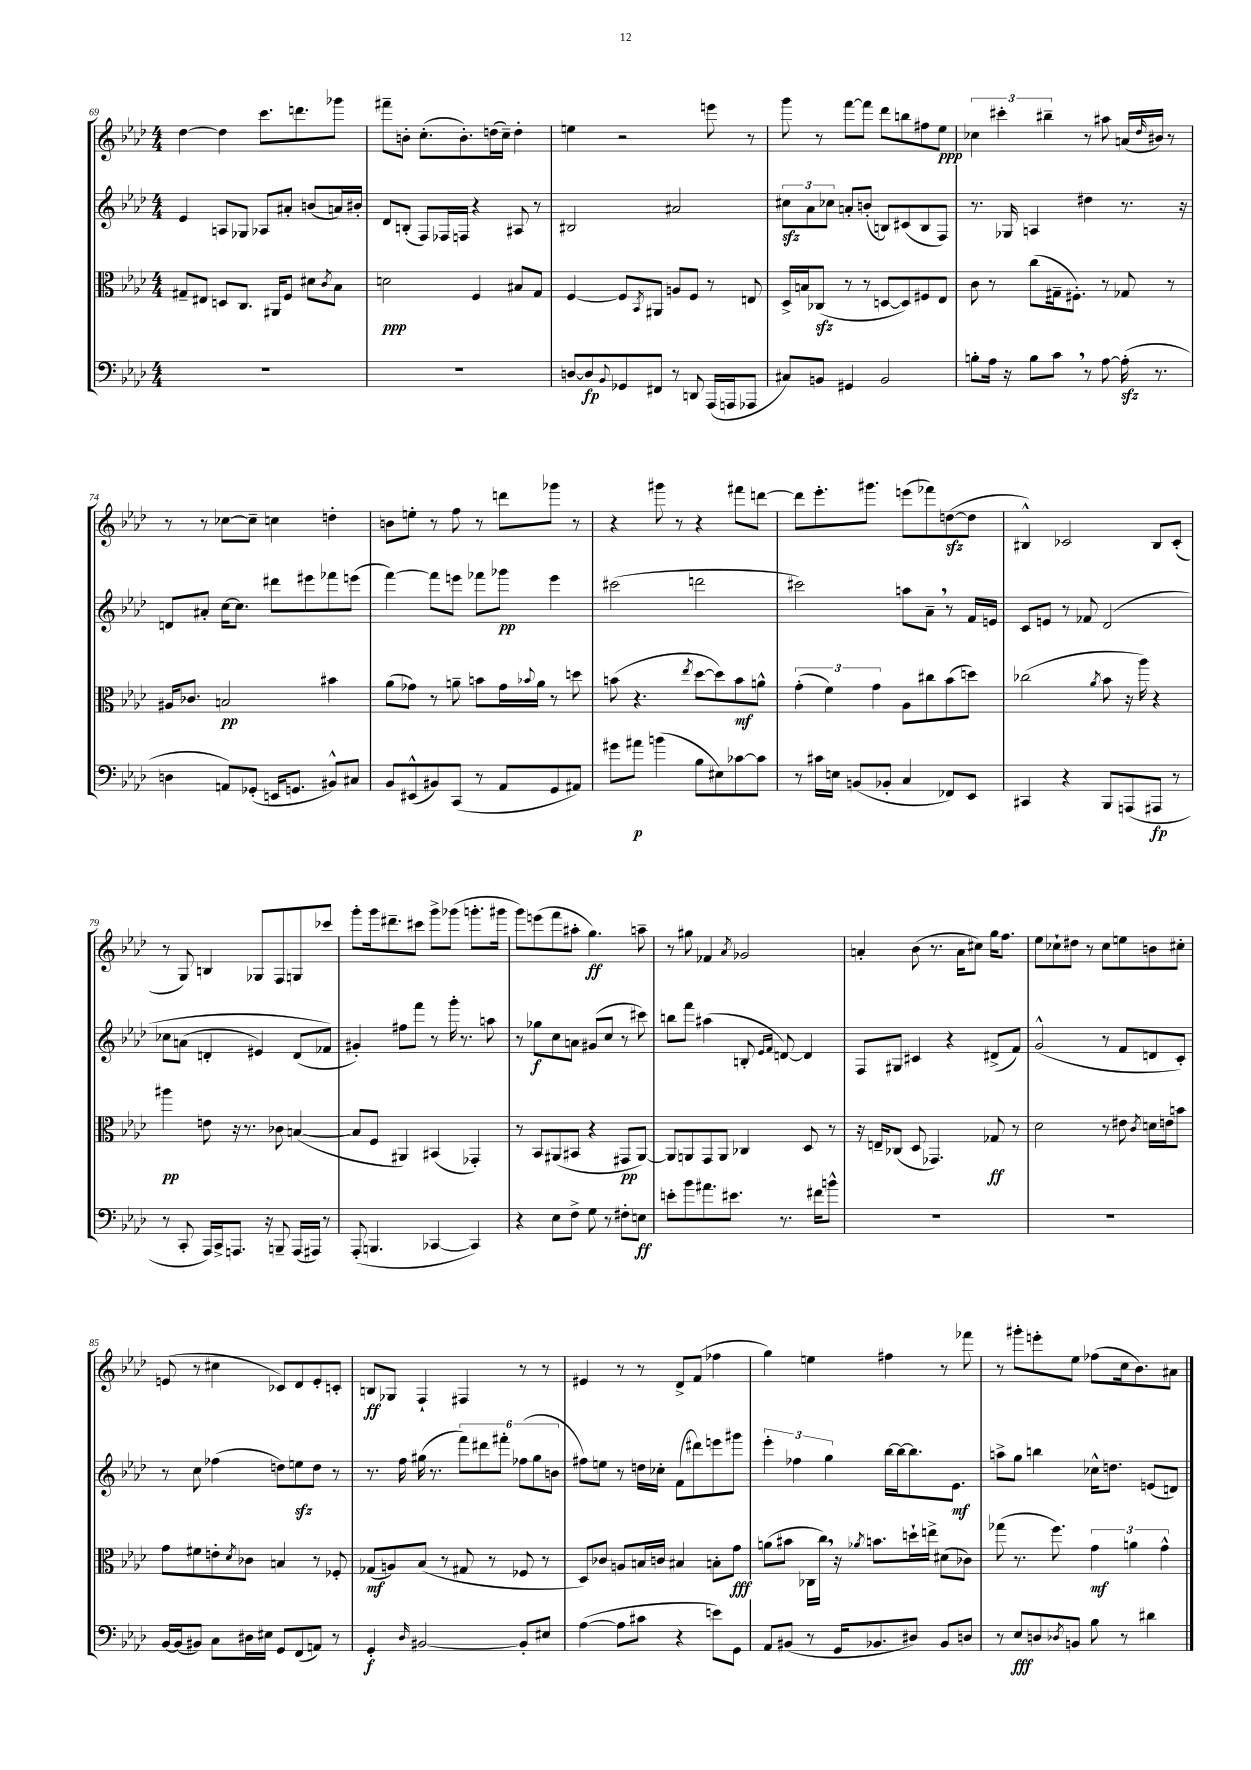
<<
\new StaffGroup <<
\new Staff = "s0" {
    \clef treble \key aes \major \numericTimeSignature \time 4/4
    des''4~ des''4 c'''8. d'''8. ges'''8 |
    fis'''8-- b'8-. c''8.-.( b'8.-.) d''16( c''16--) d''4-. |
    e''4 r2 e'''8 r8 |
    g'''8 r8 f'''8~ f'''8 des'''8 b''8 fis''8 ees''8\ppp |
    \tuplet 3/2 { ces''4 cis'''4-. bis''4-- } r8 ais''8 a'16( \grace { des''16 } bis'16) r8 |
    r8 r8 ces''8~ ces''8-- c''4 d''4-. |
    b'8 e''8-. r8 f''8 r8 d'''8 ges'''8 r8 |
    r4 gis'''8 r8 r4 fis'''8 d'''8~ |
    d'''8 ees'''8.-. gis'''8. e'''8( fes'''8) d''8~\sfz( d''8 |
    bis4-^) ces'2 bis8 ces'8-.( |
    r8 g8) b4 ges8 f8 g8 ces'''8 |
    g'''8-. g'''16 dis'''8.-- cis'''8 g'''8-> ges'''8( g'''8.-. gis'''16 |
    g'''8) e'''8( f'''8 ais''8-. g''4.\ff) a''8-- |
    r8 gis''8 fes'4 \acciaccatura { aes'8 } ges'2 |
    a'4-. bes'8( r8. a'16 cis''8) g''16 f''8. |
    ees''8 ces''8-! dis''8 r8 ces''8 e''8 b'8 cis''8-. |
    e'8( r8 cis''4 ces'8) des'8 e'8-. c'8-. |
    b8\ff ges8 f4-! fis4 r8 r8 |
    eis'4 r8 r8 des'8-> f'8( fes''4 |
    g''4) e''4 fis''4 r8 fes'''8 |
    r8 gis'''8-. e'''8-. ees''8 fes''8( c''16 bes'8.) ais'8 \bar "|." |
}
\new Staff = "s1" {
    \clef treble \key aes \major \numericTimeSignature \time 4/4
    ees'4 a8 ges8 aes8 ais'8-. b'8( a'16) bis'16-. |
    des'8 b8-.( f8) fes16 f16 r4 ais8 r8 |
    bis2 ais'2 |
    \tuplet 3/2 { cis''8\sfz aes'8 ces''8 } a'8-. b'8-.( b8) cis'8( b8 f8) |
    r8. ges16 a4 dis''4 r8. r16 |
    d'8 ais'8-. c''16~ c''8. dis'''8 eis'''8 fes'''8 e'''8( |
    f'''4~) f'''8 e'''8 fes'''8 ges'''8\pp e'''4 |
    cis'''2( d'''2 |
    cis'''2) a''8 aes'8-- \breathe r8 f'16 e'16 |
    c'8 e'8 r8 fes'8 des'2\( |
    ces''8 a'8( d'4-. eis'4) d'8( fes'8\) |
    gis'4-.) fis''8 f'''8 r8 g'''16-. r8. a''8 |
    r8 ges''8\f c''8 a'8 gis'8( c''8 r8 cis'''8) |
    b''8 f'''8 ais''4( b8-. \grace { ees'16 f'16 } d'8~) d'4 |
    f8 gis8 cis'4 r4 dis'8->( f'8) |
    g'2-^( r8 f'8 d'8 c'8-.) |
    r8 c''8 fes''4( d''8) e''8\sfz d''8 r8 |
    r8. f''16 gis''16( r8. \tuplet 6/4 { f'''8) dis'''8 fis'''8-. fes''8( gis''8 b'8 } |
    fis''8) e''8 r8 d''16 ces''16-. f'8( dis'''8) e'''8 gis'''8 |
    \tuplet 3/2 { ees'''4-. fes''4 g''4 } bes''16~ bes''16~ bes''8. ees'8.\mf |
    a''8-> g''8 b''4 ces''16-^ d''8. e'8( d'8) \bar "|." |
}
\new Staff = "s2" {
    \clef alto \key aes \major \numericTimeSignature \time 4/4
    gis8-- eis8 d8 c8. ais,16 f8 dis'8 \acciaccatura { c'8 } bes8 |
    d'2\ppp f4 bis8 g8 |
    f4~ f8 \acciaccatura { bes,8 } ais,8 a8 f8 r8 e8 |
    des16-> b16 ces8\sfz( r8 r8 d8~ d8) fis8 ees8 |
    c'8 r8 c''8( gis16-- fis8.-.) r8 ges8 r8 |
    ais16 ces'8. b2\pp bis'4 |
    aes'8( ges'8) r8 a'8-- b'8 ges'16 \appoggiatura { bes'8 } a'16 r8 d''8 |
    b'8( r4. \acciaccatura { ees''8 } des''8~ des''8) b'8\mf a'8-^ |
    \tuplet 3/2 { g'4-.( f'4) g'4 } aes8 cis''8 bes'8( d''8) |
    ces''2( \acciaccatura { aes'8 } bes'8 r16 aes''16) r4 |
    ais''4\pp e'8 r16 r8. ces'8 b4~( |
    b8 f8 ais,4) bis,4( ges,4-.) |
    r8 bes,8 ais,8( bis,8 r4 gis,8\pp ais,8~) |
    ais,8 a,8 g,8 a,8 ces4 des8 r8 |
    r16 e16-- ces8( des8 ges,4.) ges8\ff r8 |
    des'2 r8 eis'8 \acciaccatura { c'8 } d'16 e'16 b'8 |
    g'8 fis'8 e'8-. \acciaccatura { des'8 } ces'8 b4 r8 fes8-. |
    ges8\mf( a8) bes8( r8 gis8 r8 fes8 r8 |
    des8) ces'8 a8 b16 c'16 bis4 b8-. g'8\fff |
    a'8( bis'8 ces16 c''16) \breathe r16 \acciaccatura { aes'8 } b'8. d''16-! e''16-> dis'8( ces'8) |
    ges''8( r8. f''8.) \tuplet 3/2 { g'4\mf a'4 g'4-^ } \bar "|." |
}
\new Staff = "s3" {
    \clef bass \key aes \major \numericTimeSignature \time 4/4
    R1 |
    R1 |
    d8~ d8\fp \appoggiatura { bes,8 } ges,8 fis,8 r8 d,8 aes,,16( a,,16 aes,,8 |
    cis8) b,8 gis,4 b,2 |
    b8-. aes16 r16 b8 c'8 \breathe r8 aes8~ aes16-.\sfz( r8. |
    d4 a,8) ges,8-.( e,16 g,8. bis,8-^) cis8 |
    bes,8 eis,8-^( bis,8) c,8( r8 aes,8 g,8 ais,8) |
    gis'8 ais'8\p b'4( bes8 eis8) ces'8~ ces'8 |
    r8 cis'16 e16 b,8( bes,8-. c4 fes,8) ees,8 |
    cis,4 r4 bes,,8 a,,8( ais,,8\fp r8 |
    r8 c,8-. aes,,16) c,16-> a,,8. r16 b,,8-- a,,16( ais,,16) r8 |
    aes,,8-.( b,,4. ces,4~ ces,4) |
    r4 ees8 f8-> g8 r8 fis8-. e8\ff |
    e'8-. bes'8 ais'8. eis'8. r8. fis'16 b'8-^ |
    R1 |
    R1 |
    bes,16~ bes,16( bis,8) c8 dis16 eis16 g,8 f,8( a,8) r8 |
    g,4-.\f \grace { des16 } bis,2~ bis,8-. eis8 |
    aes4~( aes8 cis'8 r4 e'8) g,8 |
    aes,8 bis,8( r8 g,16 bes,8. dis8) bes,8 d8 |
    r8 ees8\fff d8 \acciaccatura { des8 } b,8 bes8 r8 dis'4 \bar "|." |
}
>>
>>
\layout { \context { \Score currentBarNumber = #69 } }
